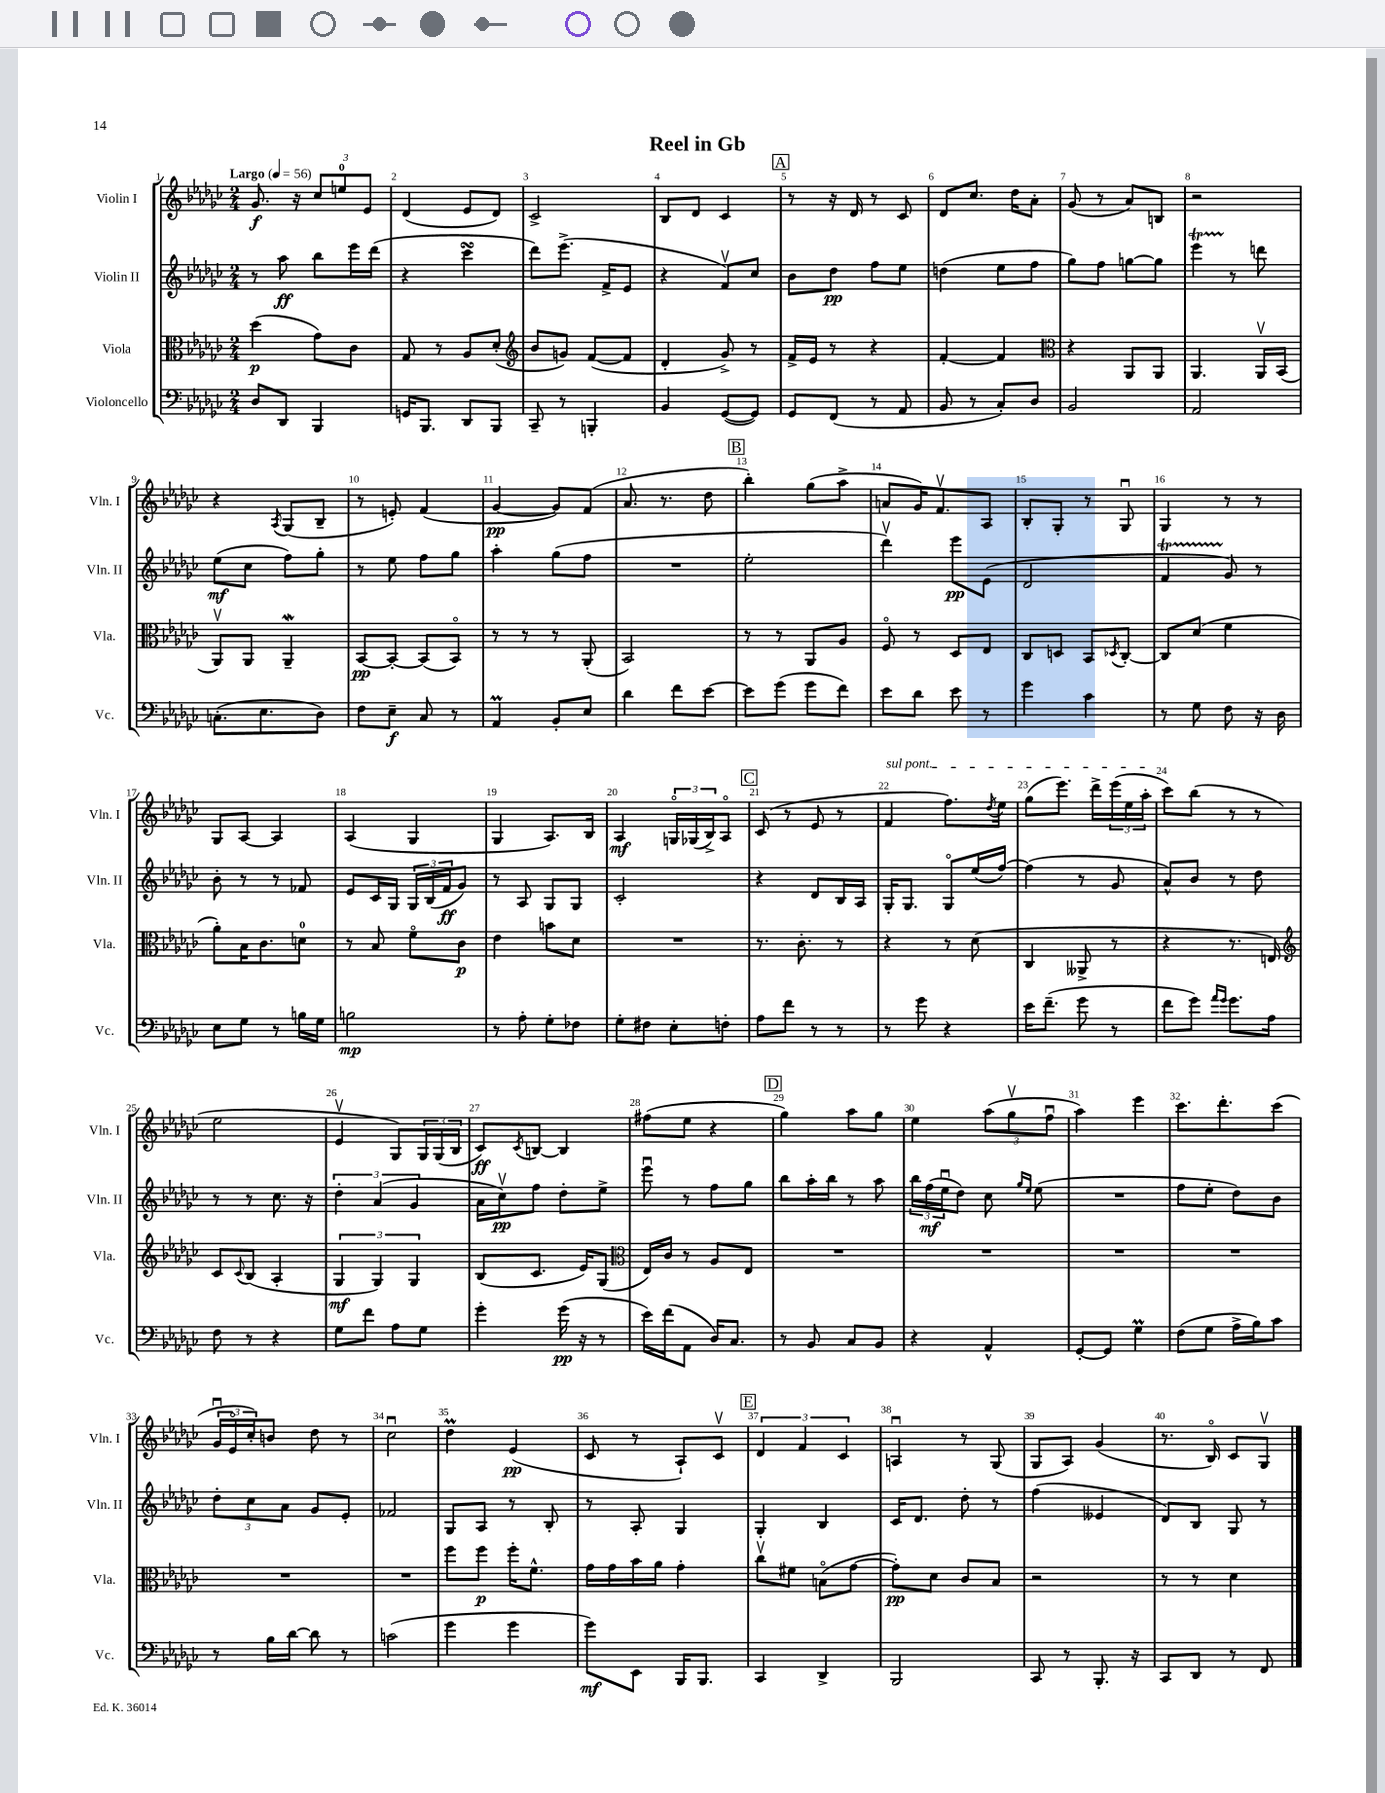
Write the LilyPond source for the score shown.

\header { title = "Reel in Gb" }
<<
\new StaffGroup <<
\new Staff = "s0" \with { instrumentName = "Violin I" shortInstrumentName = "Vln. I" } {
    \clef treble \key ges \major \numericTimeSignature \time 2/4 \tempo "Largo" 4 = 56
    ges'8.\f r16 \tuplet 3/2 { ces''8 e''8-0 ees'8 } |
    des'4( ees'8 des'8) |
    ces'2-> |
    bes8 des'8 ces'4 |
    \mark \markup { \box "A" } r8 r16 des'16 r8 ces'8 |
    des'8 ces''8. des''16 aes'8-. |
    ges'8( r8 aes'8) b8 |
    r2 |
    r4 \acciaccatura { aes8 } ges8( bes8-- |
    r8 e'8-.) f'4( |
    ges'4~\pp ges'8) f'8( |
    aes'8. r8. des''8 |
    \mark \markup { \box "B" } bes''4-.) ges''8( aes''8-> |
    a'8 ges'16) f'8.\upbow aes8 |
    bes8-. ges8-. r8 ges8\downbow |
    ges4 r8 r8 |
    ges8 aes8~ aes4 |
    aes4( ges4 |
    ges4 aes8.) bes16 |
    aes4\mf \tuplet 3/2 { g16\flageolet ges16( bes16->) } aes8\flageolet |
    \mark \markup { \box "C" } ces'8( r8 ees'8 r8 |
    \once \override TextSpanner.bound-details.left.text = \markup { \italic "sul pont." } f'4\startTextSpan f''8.) \acciaccatura { des''8 } ees''16 |
    ges''8( ees'''8.) des'''16-> \tuplet 3/2 { ees'''16( ees''16 aes''16-.\stopTextSpan } |
    ces'''8) bes''8( r8 r8 |
    ees''2 |
    ees'4\upbow ges8) \tuplet 3/2 { ges16 ges16( bes16 } |
    ces'8\ff) \acciaccatura { ces'8 } b8~ b4 |
    fis''8( ees''8 r4 |
    \mark \markup { \box "D" } ges''4) aes''8 ges''8 |
    ees''4 \tuplet 3/2 { aes''8( ges''8\upbow f''8\downbow } |
    aes''4) ees'''4 |
    ces'''8. des'''8.-. ces'''8( |
    \tuplet 3/2 { ges'16\downbow ees'16\flageolet ces''16-.) } b'8 des''8 r8 |
    ces''2\downbow |
    des''4\prall ees'4\pp( |
    ces'8 r8 aes8-!) ces'8\upbow |
    \mark \markup { \box "E" } \tuplet 3/2 { des'4 f'4 ces'4 } |
    a4\downbow r8 ges8( |
    ges8 aes8) ges'4( |
    r8. bes16\flageolet) ces'8 ges8\upbow \bar "|." |
}
\new Staff = "s1" \with { instrumentName = "Violin II" shortInstrumentName = "Vln. II" } {
    \clef treble \key ges \major \numericTimeSignature \time 2/4
    r8 aes''8\ff bes''8 ees'''16 des'''16( |
    r4 ces'''4\turn |
    des'''8) ees'''8.->( f'16-> ees'8 |
    r4 f'8\upbow) ces''8 |
    \mark \markup { \box "A" } bes'8 des''8\pp f''8 ees''8 |
    d''4( ees''8 f''8 |
    ges''8) f''8 g''8~ g''8 |
    ees'''4\startTrillSpan r8\stopTrillSpan d'''8 |
    ees''8\mf( ces''8 f''8) ges''8-. |
    r8 ees''8 f''8 ges''8 |
    aes''4-. ges''8( f''8 |
    R2 |
    \mark \markup { \box "B" } ees''2-. |
    des'''4\upbow) ees'''8\pp ees'8( |
    des'2 |
    f'4\startTrillSpan ges'8\stopTrillSpan) r8 |
    bes'8-. r8 r8 fes'8 |
    ees'8 ces'16 ges16 \tuplet 3/2 { ges16 bes16( f'16\ff } ges'8) |
    r8 aes8 ges8 ges8 |
    ces'2-. |
    \mark \markup { \box "C" } r4 des'8 bes16 aes16 |
    ges16-. ges8. ges8\flageolet ees''16( f''16~) |
    f''4( r8 ges'8 |
    aes'8-^) bes'8 r8 des''8 |
    r8 r8 ces''8. r16 |
    \tuplet 3/2 { des''4-. aes'4( ges'4 } |
    aes'16 ces''16\upbow\pp) f''8 des''8-. ees''8-> |
    ees'''8\downbow r8 f''8 ges''8 |
    \mark \markup { \box "D" } bes''8 aes''16-. bes''16 r8 aes''8 |
    \tuplet 3/2 { bes''16 f''16\mf( ees''16\downbow } des''8) ces''8 \grace { ges''16 ees''16 } ees''8( |
    R2 |
    f''8 ees''8-. des''8) bes'8 |
    \tuplet 3/2 { des''8-. ces''8 aes'8 } ges'8 ees'8-. |
    fes'2 |
    ges8 aes8 r8 bes8-. |
    r8 aes8-. ges4 |
    \mark \markup { \box "E" } ges4-. bes4 |
    ces'16 des'8. des''8-. r8 |
    f''4( eeses'4 |
    des'8) bes8 ges8 r8 \bar "|." |
}
\new Staff = "s2" \with { instrumentName = "Viola" shortInstrumentName = "Vla." } {
    \clef alto \key ges \major \numericTimeSignature \time 2/4
    des''4\p( ges'8) ces'8 |
    ges8 r8 aes8 des'8-.( |
    \clef treble bes'8 g'8) f'8~( f'8 |
    des'4-. ges'8->) r8 |
    \mark \markup { \box "A" } f'16-> ees'16 r8 r4 |
    f'4~-. f'4 |
    \clef alto r4 aes,8 aes,8 |
    aes,4. aes,16\upbow bes,16( |
    aes,8\upbow) aes,8 aes,4--\mordent |
    bes,8~\pp bes,8~-. bes,8( bes,8\flageolet) |
    r8 r8 r8 aes,8-.( |
    bes,2) |
    \mark \markup { \box "B" } r8 r8 aes,8 aes8 |
    f8\flageolet r8 des8 ees8 |
    ces8 d8 bes,8 \acciaccatura { des8 } ces8~-. |
    ces8 des'8( f'4 |
    aes'8-.) bes16 ces'8. d'8-0 |
    r8 bes8 f'8\flageolet ces'8\p |
    ees'4 b'8 des'8 |
    R2 |
    \mark \markup { \box "C" } r8. ces'8.-. r8 |
    r4 r8 des'8( |
    ces4 aeses,8-> r8 |
    r4 r8. e16) |
    \clef treble ces'8 \appoggiatura { ces'8 } bes8( aes4-. |
    \tuplet 3/2 { ges4\mf ges4) ges4 } |
    bes8( ces'8. ees'16) ges8( |
    \clef alto ees16) ces'16 r8 aes8 ees8 |
    \mark \markup { \box "D" } R2 |
    R2 |
    R2 |
    R2 |
    R2 |
    R2 |
    f''8 f''8\p f''16-. f'8.-^ |
    ges'16 ges'16 bes'16 aes'16 ges'4-. |
    \mark \markup { \box "E" } ces''8\upbow fis'8 b8\flageolet( ges'8~ |
    ges'8-.\pp) des'8 ces'8 bes8 |
    r2 |
    r8 r8 des'4 \bar "|." |
}
\new Staff = "s3" \with { instrumentName = "Violoncello" shortInstrumentName = "Vc." } {
    \clef bass \key ges \major \numericTimeSignature \time 2/4
    des8 des,8 bes,,4 |
    g,16 bes,,8. des,8 bes,,8 |
    ces,8-- r8 b,,4-. |
    bes,4 ges,8~( ges,8) |
    \mark \markup { \box "A" } ges,8 f,8( r8 aes,8 |
    bes,8 r8 ces8-.) des8 |
    bes,2 |
    aes,2 |
    c8.-.( ees8. des8) |
    f8 ees8--\f ces8 r8 |
    aes,4\prall bes,8-. ees8 |
    des'4 f'8 ees'8~ |
    \mark \markup { \box "B" } ees'8 ges'8( ges'8 f'8) |
    ees'8 des'8 ees'8 r8 |
    ges'4 ces'4 |
    r8 ges8 f8 r16 des16 |
    ees8 ges8 r8 b16 ges16 |
    b2\mp |
    r8 aes8-. ges8-. fes8 |
    ges8-. fis8 ees8-. f8-. |
    \mark \markup { \box "C" } aes8 f'8 r8 r8 |
    r8 ges'8 r4 |
    ees'16 f'8.--( ges'8 r8 |
    f'8 ges'8) \grace { aes'16 ges'16 } ges'8. aes16 |
    f8 r8 r4 |
    ges8 f'8 aes8 ges8 |
    ges'4-. ges'16\pp( r16 r8 |
    ees'16) f'16( aes,8 des16) ces8. |
    \mark \markup { \box "D" } r8 bes,8 ces8 bes,8 |
    r4 aes,4-^ |
    ges,8~-. ges,8 ges4\prall |
    f8( ges8 aes16-> bes16) ces'8 |
    r8 bes16 des'16~ des'8 r8 |
    c'2( |
    ges'4 ges'4 |
    ges'8\mf) ees,8 bes,,16 bes,,8. |
    \mark \markup { \box "E" } ces,4 des,4-> |
    bes,,2 |
    ces,8 r8 bes,,8.-. r16 |
    ces,8 des,8 r8 f,8 \bar "|." |
}
>>
>>
\layout { \context { \Score \override BarNumber.break-visibility = ##(#f #t #t) barNumberVisibility = #all-bar-numbers-visible } }
